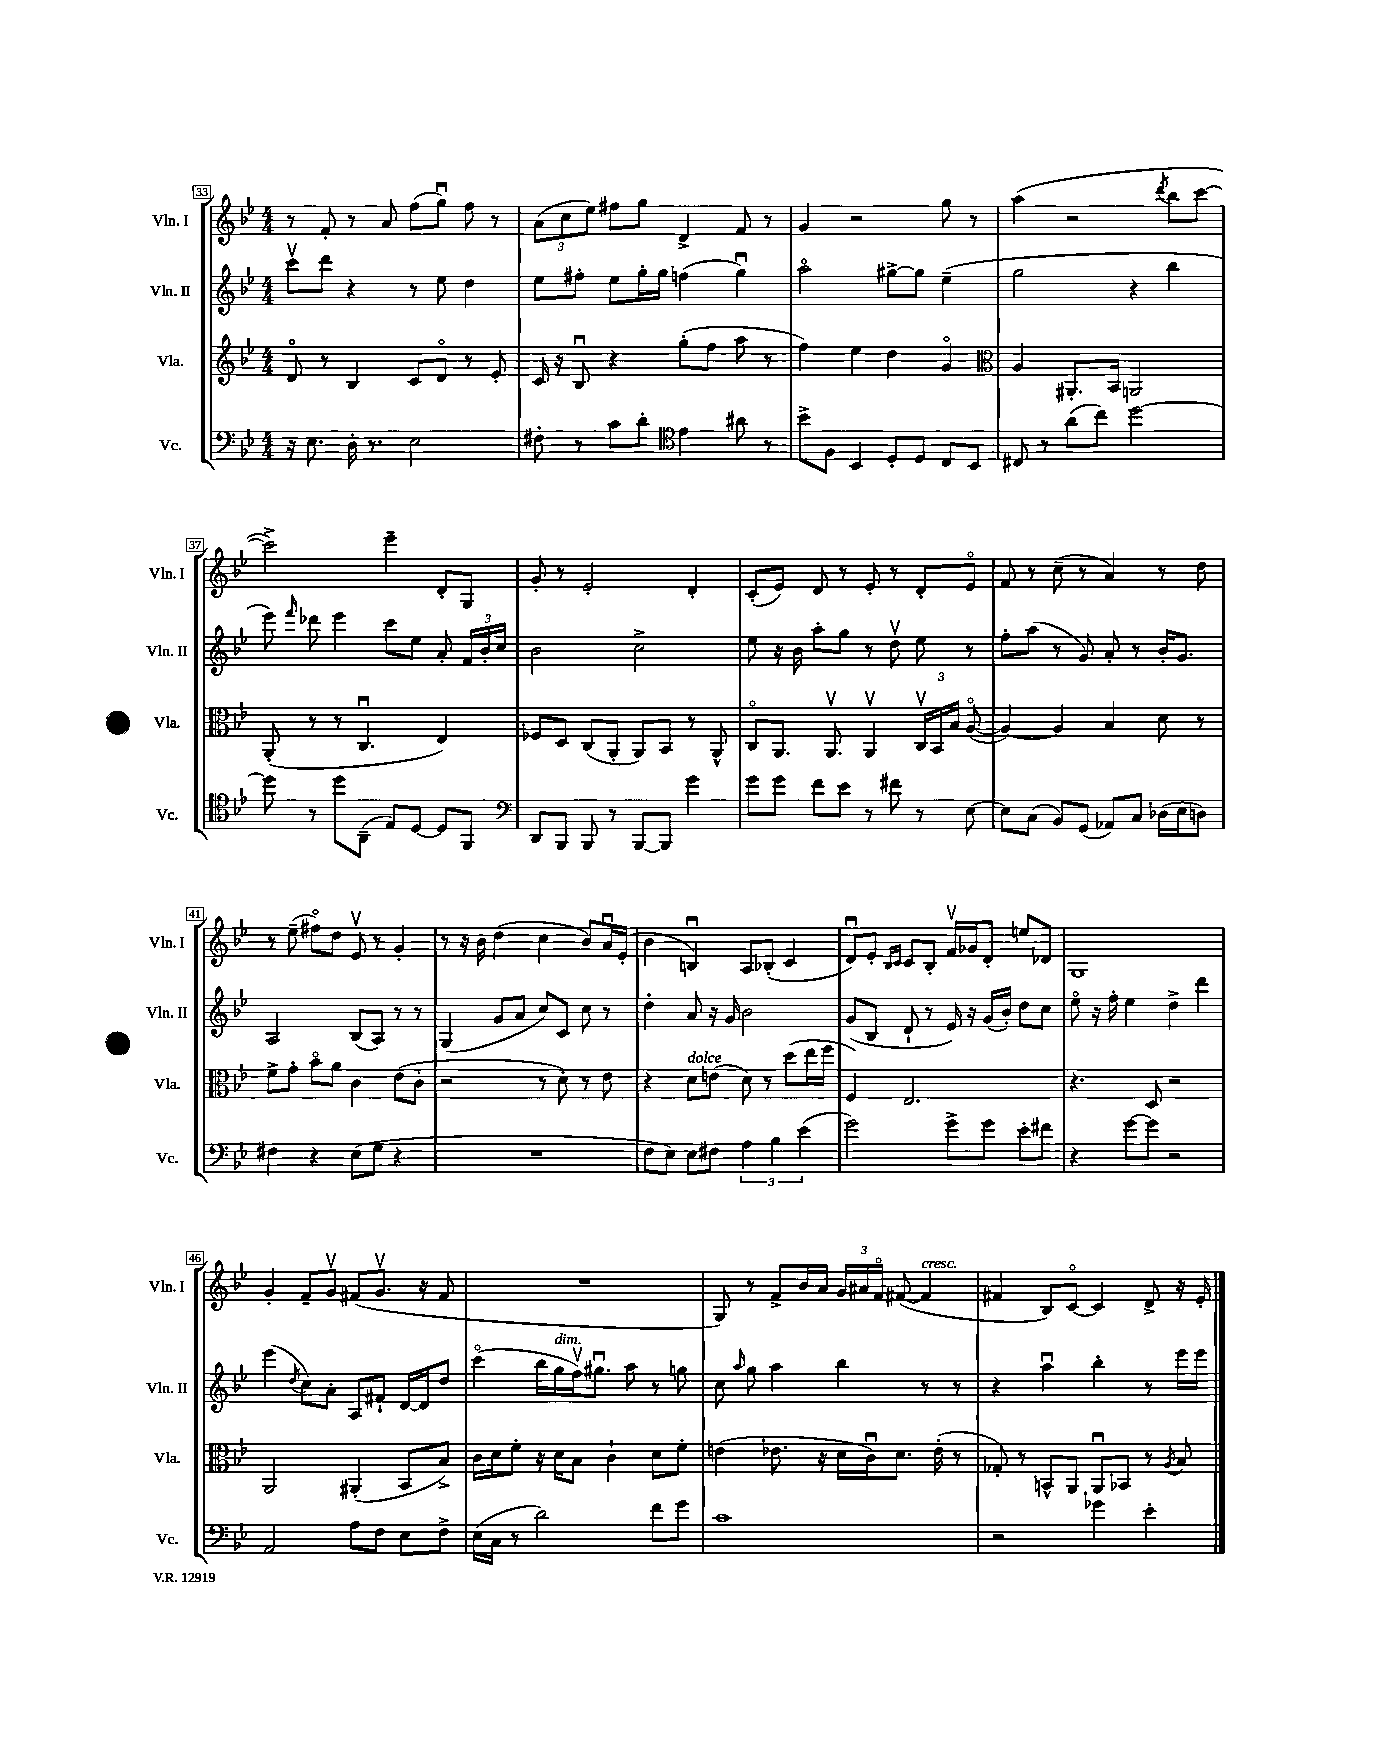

**kern	**kern	**kern	**kern
*part4	*part3	*part2	*part1
*staff4	*staff3	*staff2	*staff1
*I"Vc.	*I"Vla.	*I"Vln. II	*I"Vln. I
*I'Vc.	*I'Vla.	*I'Vln. II	*I'Vln. I
*clefF4	*clefG2	*clefG2	*clefG2
*k[b-e-]	*k[b-e-]	*k[b-e-]	*k[b-e-]
*M4/4	*M4/4	*M4/4	*M4/4
=33	=33	=33	=33
16r	8d/	8cccv\L	8r
8.E-\	.	.	.
.	8r	8ddd\J	8f'/
16D'\	4B-/	4r	8r
8.r	.	.	.
.	.	.	8a/
2E-\	8c/L	8r	(8ff\L
.	8d/J	8ee-\	8ggu\J)
.	8r	4dd\	8ff\
.	8e-'/	.	8r
=34	=34	=34	=34
8F#X'\	16c/	8ee-\L	(12a\L
.	16r	.	.
.	.	.	12cc\
8r	8B-u/	8ff#X'\J	.
.	.	.	12ee-\J)
8c\L	4r	8ee-\L	8ff#X\L
8d'\J	.	16gg'\L	8gg\J
.	.	16gg\JJ	.
*clefC4	*	*	*
4e-\	(8gg'\L	(4ffn\	4d^/
.	8ff\J	.	.
8a#X\	8aa\	4ggu\)	8f/
8r	8r	.	8r
=35	=35	=35	=35
8b-^\L	4ff\)	2aa\	4g/
8F\J	.	.	.
4BB-/	4ee-\	.	2r
8D'/L	4dd\	[8gg#X^\L	.
8D/J	.	8gg#\J]	.
8C/L	4g/	(4ee-~\	8gg\
8BB-/J	.	.	8r
=36	=36	=36	=36
*	*clefC3	*	*
8C#X/	4A/	2gg\	(4aa\
8r	.	.	.
(8a\L	8.AA#X'/L	.	2r
8cc\J)	.	.	.
.	16BB-/Jk	.	.
[2dd\	2AAn/	4r	.
.	.	.	8qddd/
.	.	4bb-\	8bb-\L
.	.	.	[8ccc\J
!!LO:LB:g=z
=37	=37	=37	=37
8dd\]	(8AA'/	8eee-\)	2ccc^\])
.	.	16qqfff/	.
8r	8r	8ddd-X\	.
8dd\L	8r	4eee-\	.
(8AA~\J	4.Cu/	.	.
8E-/L)	.	8ccc\L	4eee-~\
[8D/J	.	8ee-\J	.
8D/L]	4E-/)	8a'/	8d'/L
8FF/J	.	24f/LL	8G/J
.	.	24b-'/	.
.	.	24cc/JJ	.
=38	=38	=38	=38
*clefF4	*	*	*
8DD/L	8F-X/L	2b-\	8g'/
8BBB-/J	8D/J	.	8r
8BBB-/	(8C/L	.	2e-'/
8r	8AA'/J	.	.
[8BBB-/L	8AA/L)	2cc^\	.
8BBB-/J]	8BB-/J	.	.
4g\	8r	.	4d'/
.	8AA^^/	.	.
=39	=39	=39	=39
8g\L	8C/L	8ee-\	(8c'/L
8g\J	8.AA/J	16r	8e-/J)
.	.	16b-\	.
8f\L	.	8aa'\L	8d/
.	8.AAv/	.	.
8e-\J	.	8gg\J	8r
8r	4AAv/	8r	8e-'/
8f#X\	.	8ddv\	8r
8r	24Cv/LL	8ee-\	8d'/L
.	24BB-/	.	.
.	24B-/JJ	.	.
[8E-\	([8A/	8r	8e-/J
=40	=40	=40	=40
8E-\L]	4A/_)	8ff'\L	8f/
(8C\J	.	(8aa\J	8r
8BB-/L)	4A/]	8r	(8cc~\
(8GG/J	.	8g/)	8r
8AA-X/L)	4B-/	8a'/	4a/)
8C/J	.	8r	.
(16D-X\LL	8d\	16b-'/KL	8r
16E-\J	.	8.g/J	.
8Dn\J)	8r	.	8dd\
!!LO:LB:g=z
=41	=41	=41	=41
4F#X\	8f^\L	2A/	8r
.	8g'\J	.	(8ee-~\
4r	8b-\L	.	8ff#X\L)
.	8a\J	.	8dd\J
(8E-\L	4c\	(8B-/L	8e-v/
8G\J	.	8A/J)	8r
4r	(8e-\L	8r	4g'/
.	8c'\J	8r	.
=42	=42	=42	=42
1r	2r	(4G/	8r
.	.	.	16r
.	.	.	16b-\
.	.	8g/L	(4dd\
.	.	8a/J	.
.	8r	8cc/L)	4cc\
.	8d'\)	8c/J	.
.	8r	8cc\	8b-/L)
.	8e-\	8r	16au/L
.	.	.	(16e-'/JJ
=43	=43	=43	=43
8F\L	4r	4dd'\	4b-\
8E-\J)	.	.	.
!	!LO:TX:a:i:t=dolce	!	!
8E-\L	8d\L	8a/	4Bnu/)
8F#X\J	(8en\J	16r	.
.	.	16g/	.
6A\	8d\)	2b-\	8A/L
.	8r	.	(8B-X'/J
6B-\	.	.	.
.	(8dd\L	.	4c/
(6e-\	.	.	.
.	16ee-\L	.	.
.	16ff\JJ	.	.
=44	=44	=44	=44
2g\)	4F/)	(8g/L	8du/L)
.	.	8B-/J	8e-'/J
.	.	.	16qqB-/LL
.	.	.	16qqc/JJ
.	2.E-/	8d`/	8c/L
.	.	8r	8B-'/J
8g^\L	.	16e-/)	16fv/LL
.	.	16r	16g-X/J
8g\J	.	(16g/LL	8d'/J
.	.	16b-'/JJ)	.
8e-'\L	.	8dd\L	8een/L
8f#X\J	.	8cc\J	8d-X/J
=45	=45	=45	=45
4r	4.r	8ee-\	1G
.	.	16r	.
.	.	16ff'\	.
[8g\L	.	4ee-\	.
8g\J]	8D/	.	.
2r	2r	4dd^\	.
.	.	4ddd\	.
!!LO:LB:g=z
=46	=46	=46	=46
2AA/	2AA/	(4eee-\	4g'/
.	.	8qdd/	.
.	.	8cc\L)	8f~/L
.	.	8a'\J	8gv/J
8A\L	(4AA#X'/	8A/L	(8f#X/L
8F\J	.	8f#X`/J	8.gv/J
8E-\L	8BB-/L	[16d/LL	.
.	.	16d/J]	16r
8F^\J	8B-^/J)	8dd/J	8f#/
=47	=47	=47	=47
(16E-\LL	16c\LL	(4ccc\	1r
16C\JJ	16d\J	.	.
8r	8f'\J	.	.
2d\)	16r	16bb-\LL	.
!	!	!LO:TX:a:i:t=dim.	!
.	16d\KL	16gg\	.
.	8B-\J	16ffv\J)	.
.	.	8.gg#Xu\J	.
.	4c`\	.	.
.	.	8aa\	.
8f\L	8d\L	8r	.
8g\J	8f'\J	8ggn\	.
=48	=48	=48	=48
1c	(4en\	8cc\	8G/)
.	.	16qqaa/	.
.	.	8gg\	8r
.	8.e-X\	4aa\	8f^/L
.	.	.	16b-/L
.	16r	.	16a/JJ
.	16d\LL	4bb-\	24g/LL
.	.	.	24a#X/
.	16cu\J)	.	.
.	.	.	24f/JJ
.	8.d\J	.	([8f#X/
!	!	!	!LO:TX:a:i:t=cresc.
.	.	8r	4f#/]
.	(16e-'\	.	.
.	8r	8r	.
=49	=49	=49	=49
2r	8G-X'/)	4r	4f#X/
.	8r	.	.
.	8BBn^^/L	4aau\	8B-/L)
.	8AA/J	.	[8c/J
4g-X\	8AAu/L	4bb-'\	4c/]
.	8BB-X/J	.	.
4e-'\	8r	8r	8d^/
.	8qA/	.	.
.	8B-/	16eee-\LL	16r
.	.	16eee-\JJ	16e-'/
==	==	==	==
*-	*-	*-	*-
